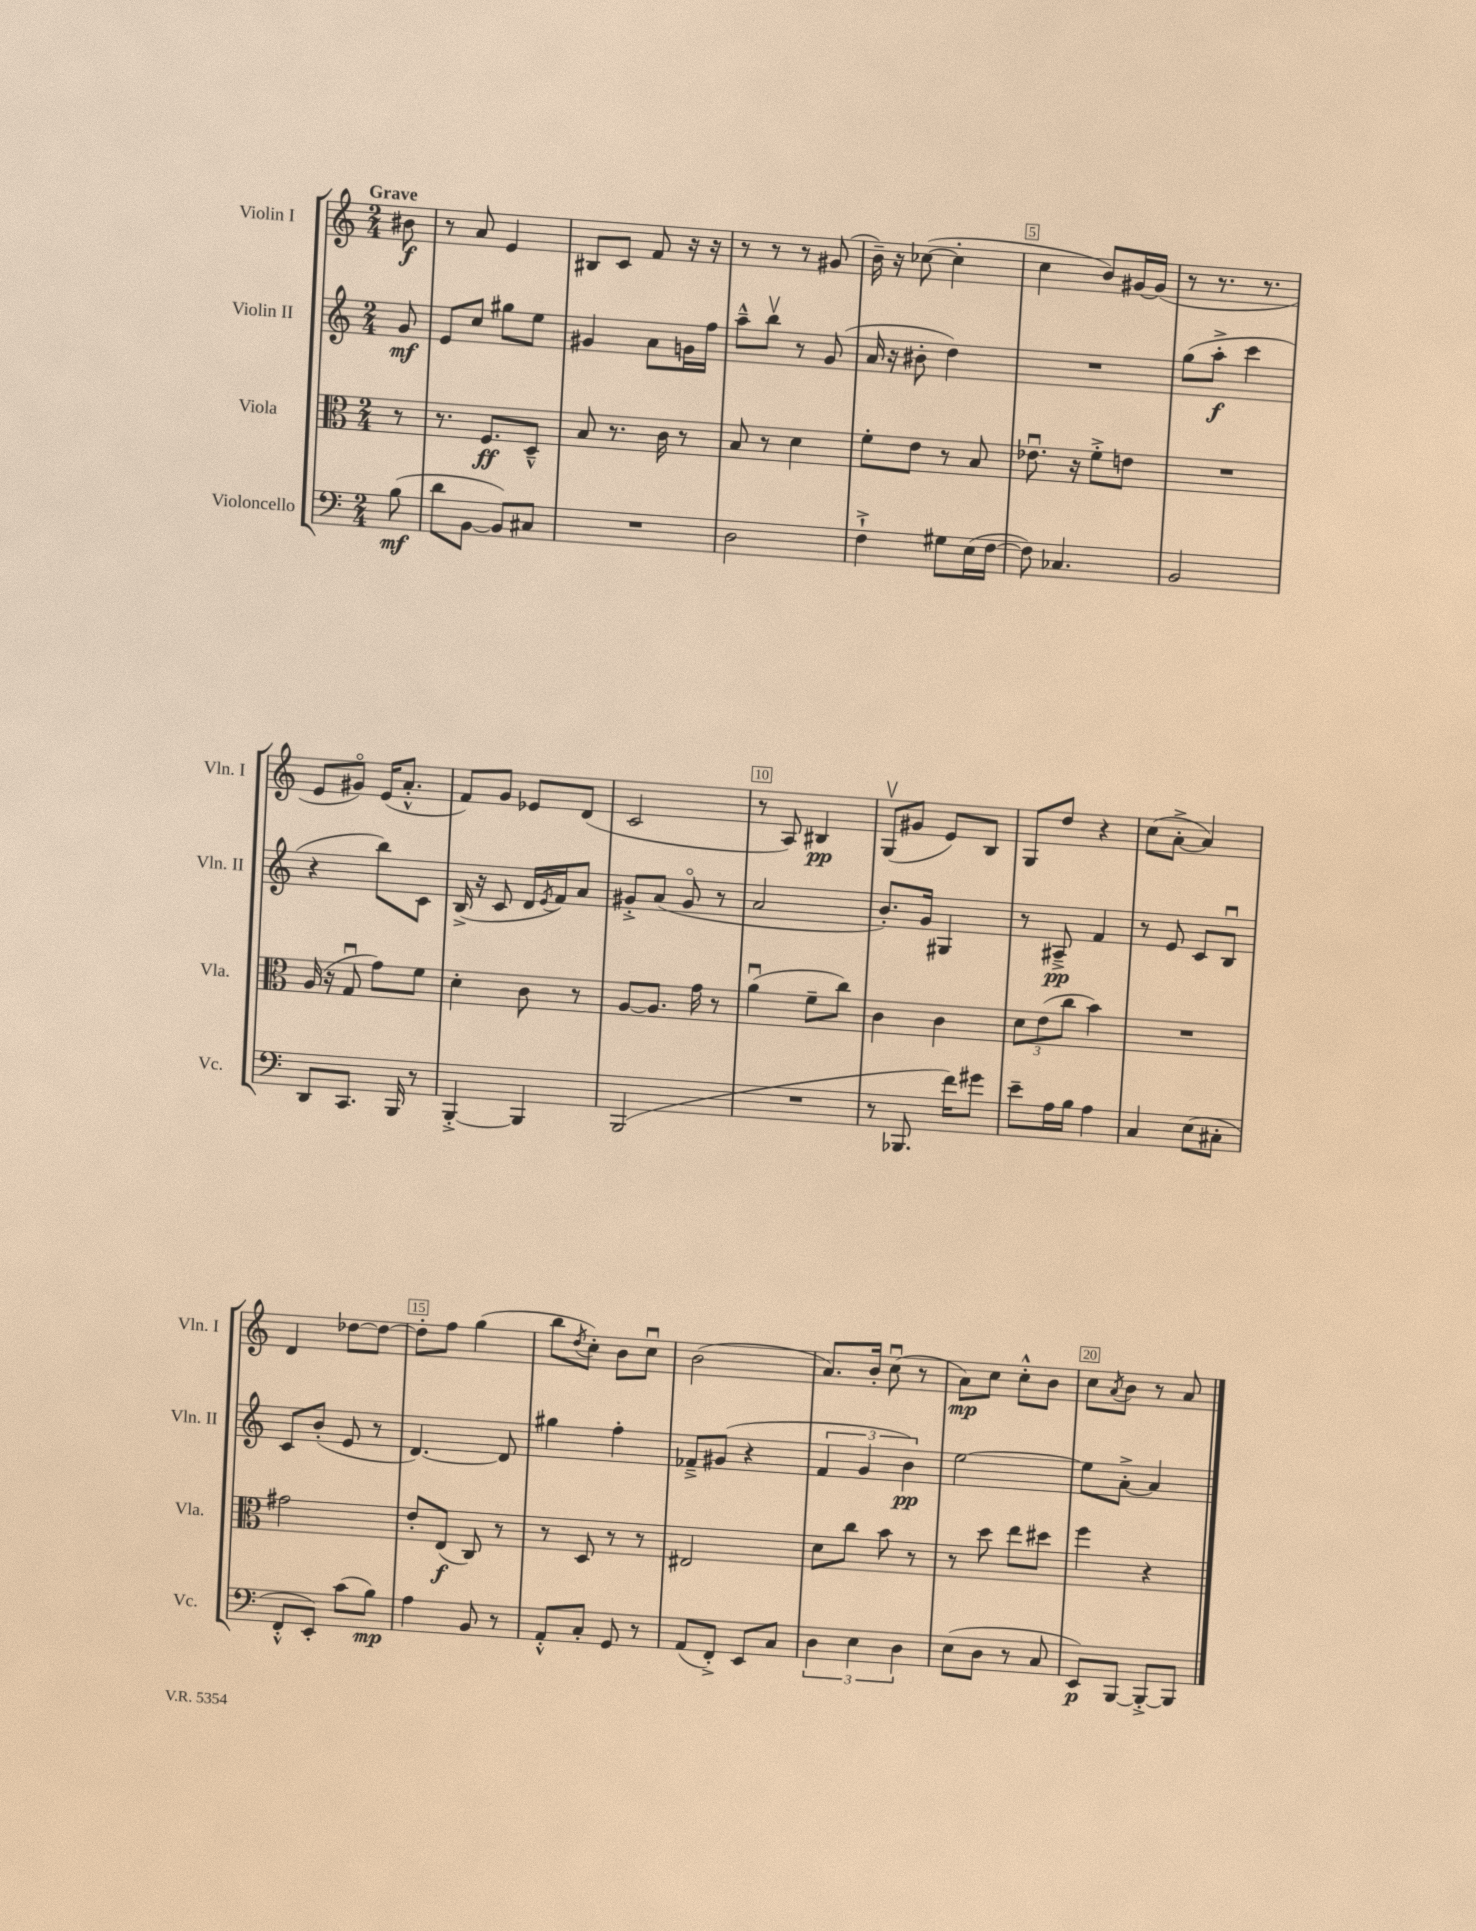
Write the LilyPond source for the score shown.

<<
\new StaffGroup <<
\new Staff = "s0" \with { instrumentName = "Violin I" shortInstrumentName = "Vln. I" } {
    \clef treble \key c \major \numericTimeSignature \time 2/4 \partial 8 \tempo "Grave"
    bis'8\f |
    r8 a'8 e'4 |
    bis8 c'8 f'8 r16 r16 |
    r8 r8 r8 gis'8( |
    b'16--) r16 ces''8~( ces''4-. |
    c''4 b'8) gis'16~ gis'16( |
    r8 r8. r8. |
    e'8 gis'8\flageolet) e'16( a'8.-.-^ |
    f'8) g'8 ees'8 d'8( |
    c'2 |
    r8 a8) bis4\pp |
    g8\upbow( gis'8 e'8) b8 |
    g8 d''8 r4 |
    c''8( a'8~-.-> a'4) |
    d'4 des''8~ des''8~ |
    des''8-. f''8 g''4( |
    b''8 \acciaccatura { d''8 } c''8-.) b'8 c''8\downbow |
    b'2( |
    a'8.) b'16-. c''8\downbow( r8 |
    a'8\mp) c''8 c''8-.-^ b'8 |
    c''8 \acciaccatura { a'8 } b'8 r8 a'8 \bar "|." |
}
\new Staff = "s1" \with { instrumentName = "Violin II" shortInstrumentName = "Vln. II" } {
    \clef treble \key c \major \numericTimeSignature \time 2/4 \partial 8
    g'8\mf |
    e'8 c''8 gis''8 e''8 |
    gis'4 a'8 g'16 f''16 |
    a''8---^ b''8\upbow r8 g'8( |
    a'16 r16 bis'8-. d''4) |
    R2 |
    g''8( a''8-.->\f c'''4 |
    r4 b''8) c'8 |
    b16->( r16 c'8 d'16 \acciaccatura { e'8 } f'16) a'8 |
    gis'8-.-> a'8( gis'8\flageolet r8 |
    a'2 |
    b'8.-.) g'16 gis4 |
    r8 ais8--->\pp f'4 |
    r8 e'8 c'8 b8\downbow |
    c'8 b'8-.( e'8 r8 |
    d'4.~) d'8 |
    gis''4 f''4-. |
    fes'8---> gis'8( r4 |
    \tuplet 3/2 { f'4 g'4 b'4\pp) } |
    e''2~ |
    e''8 a'8~-.-> a'4 \bar "|." |
}
\new Staff = "s2" \with { instrumentName = "Viola" shortInstrumentName = "Vla." } {
    \clef alto \key c \major \numericTimeSignature \time 2/4 \partial 8
    r8 |
    r8. f8.\ff d8---^ |
    b8 r8. c'16 r8 |
    b8 r8 d'4 |
    f'8-. e'8 r8 b8 |
    ees'8.\downbow r16 f'8-.-> e'8 |
    R2 |
    a16( r16 g8\downbow g'8) f'8 |
    d'4-. c'8 r8 |
    a8~ a8. g'16 r8 |
    a'4\downbow( f'8-- c''8) |
    c'4 c'4 |
    \tuplet 3/2 { d'8 e'8( c''8 } b'4) |
    R2 |
    gis'2 |
    e'8-. e8\f( c8) r8 |
    r8 d8 r8 r8 |
    eis2 |
    d'8 c''8 b'8 r8 |
    r8 d''8 e''8 dis''8 |
    f''4 r4 \bar "|." |
}
\new Staff = "s3" \with { instrumentName = "Violoncello" shortInstrumentName = "Vc." } {
    \clef bass \key c \major \numericTimeSignature \time 2/4 \partial 8
    b8\mf( |
    d'8 b,8~ b,8) cis8 |
    R2 |
    d2 |
    f4-!-> gis8 e16( f16~ |
    f8) ces4. |
    b,2 |
    d,8 c,8. b,,16 r8 |
    b,,4~-.-> b,,4 |
    b,,2( |
    R2 |
    r8 bes,,8. f'16) gis'8 |
    e'8-- a16 b16 a4 |
    c4 e8( cis8-. |
    f,8-.-^ e,8-.) c'8( b8\mp) |
    a4 b,8 r8 |
    a,8-.-^ c8-. g,8 r8 |
    a,8( f,8-.->) e,8 c8 |
    \tuplet 3/2 { d4 e4 d4 } |
    e8( d8 r8 c8 |
    e,8\p) b,,8~ b,,8~-.-> b,,8 \bar "|." |
}
>>
>>
\layout { \context { \Score \override BarNumber.break-visibility = ##(#f #t #t) barNumberVisibility = #(every-nth-bar-number-visible 5) \override BarNumber.stencil = #(make-stencil-boxer 0.1 0.3 ly:text-interface::print) } }
